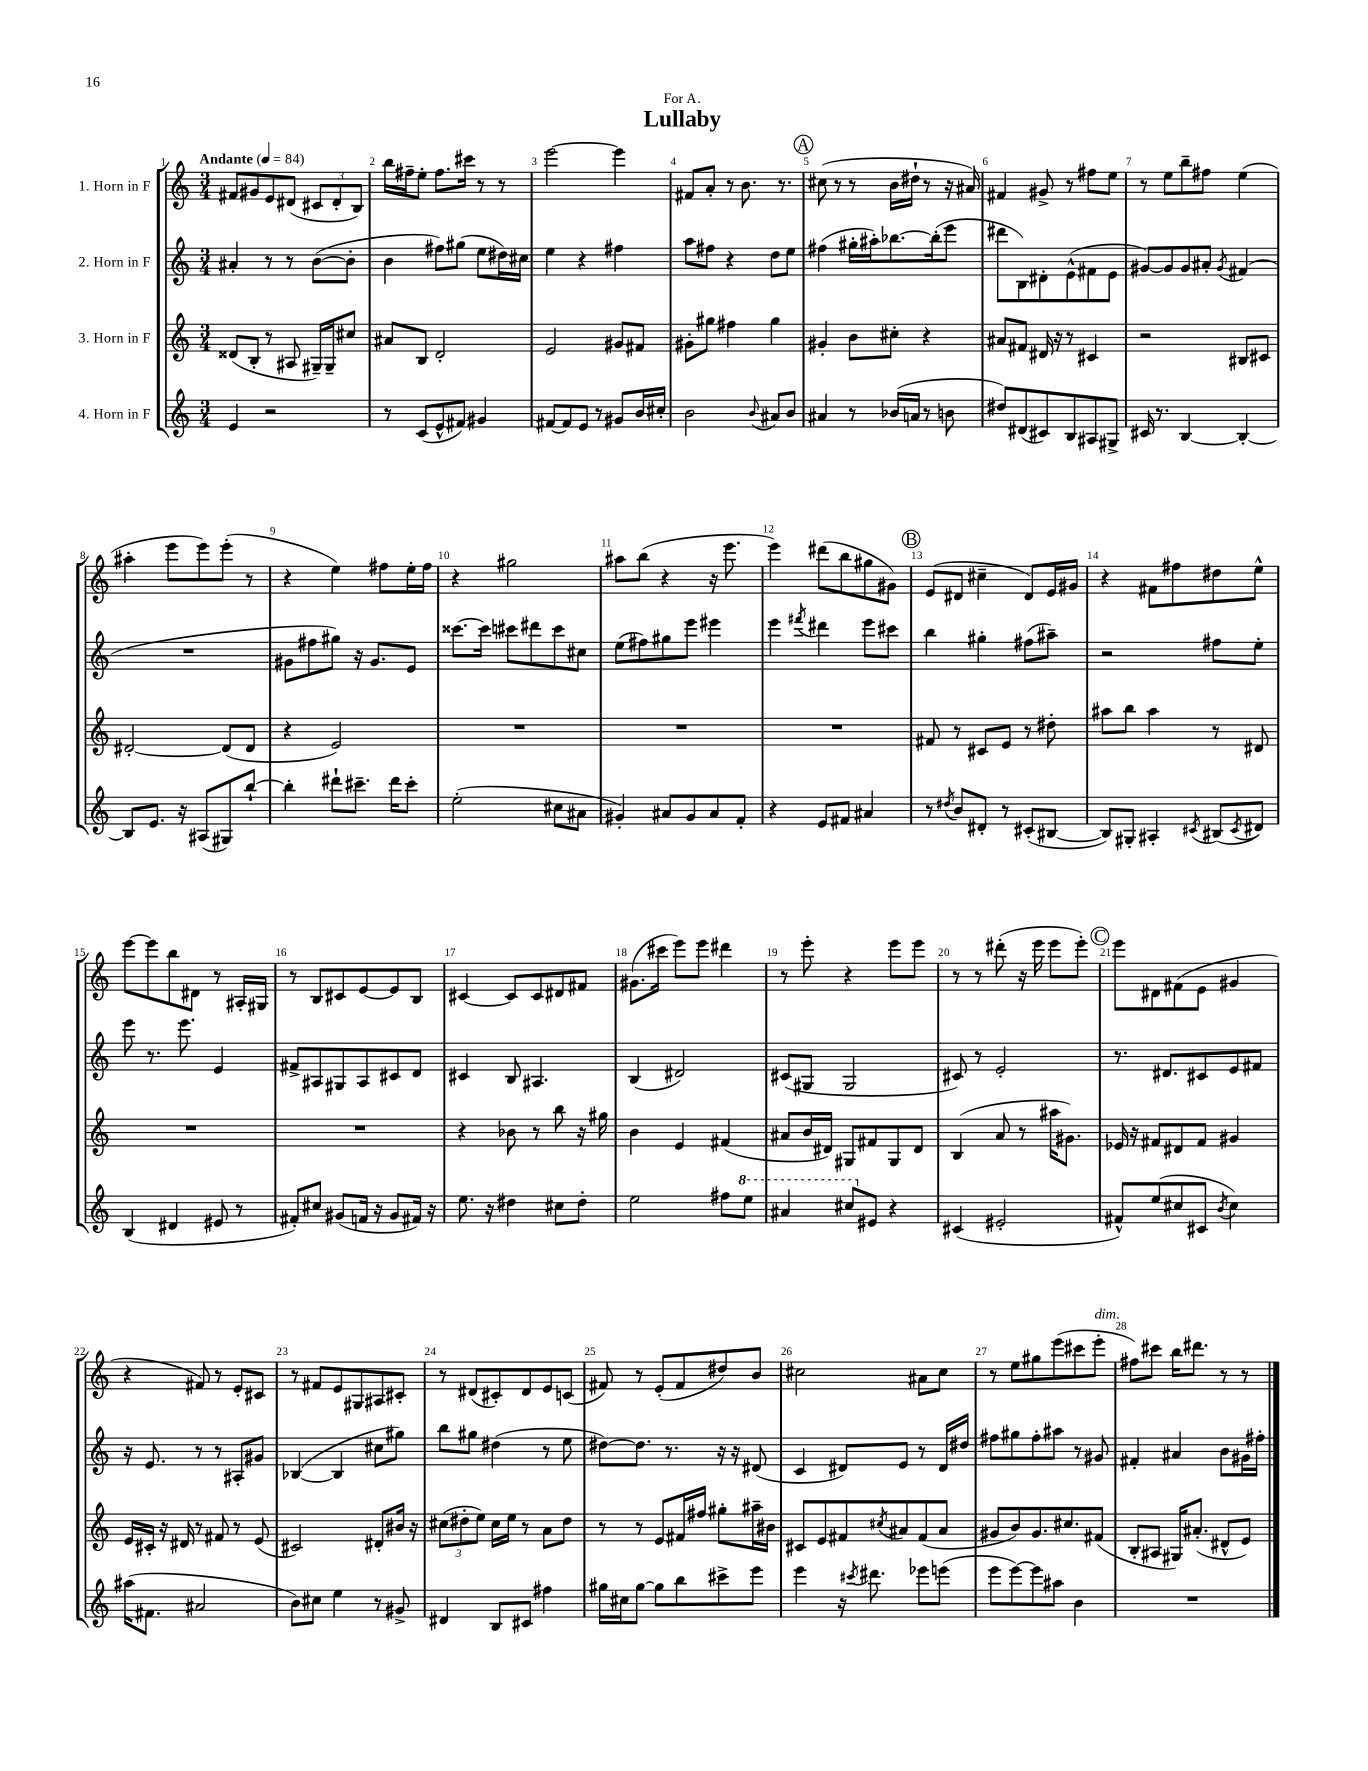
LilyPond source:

\header { title = "Lullaby" dedication = "For A." }
<<
\new StaffGroup <<
\new Staff = "s0" \with { instrumentName = "1. Horn in F" } {
    \clef treble \key c \major \numericTimeSignature \time 3/4 \tempo "Andante" 4 = 84
    fis'8 gis'8 e'8 dis'8( \tuplet 3/2 { cis'8 dis'8-. b8) } |
    b''16 fis''16-- e''8-. fis''8. cis'''16 r8 r8 |
    e'''2~ e'''4 |
    fis'8 a'8-. r8 b'8. r8. |
    \mark \markup { \circle "A" } cis''8( r8 r8 b'16 dis''16-! r8 r16 ais'16) |
    fis'4 gis'8-> r8 fis''8 e''8 |
    r8 e''8 b''8-- fis''8 e''4( |
    ais''4-. e'''8 e'''8) e'''8-.( r8 |
    r4 e''4) fis''8 e''16-. fis''16 |
    r4 gis''2 |
    ais''8 b''8( r4 r16 e'''8. |
    e'''4) dis'''8( b''8 gis''8 gis'8) |
    \mark \markup { \circle "B" } e'8( dis'8 cis''4-- dis'8) e'16 gis'16 |
    r4 fis'8 fis''8 dis''8 e''8-^ |
    e'''8~ e'''8 b''8 dis'8 r8 ais16-. gis16 |
    r8 b8 cis'8 e'8~ e'8 b8 |
    cis'4~ cis'8 cis'8 dis'8 fis'8 |
    gis'8.( cis'''16 e'''8) e'''8 dis'''4 |
    r8 e'''8-. r4 e'''8 e'''8 |
    r8 r8 dis'''8-.( r16 e'''16 e'''8 e'''8-.) |
    \mark \markup { \circle "C" } e'''8 dis'8 fis'8( e'8 gis'4 |
    r4 fis'8) r8 e'8-. cis'8 |
    r8 fis'8 e'8 gis8 ais8 cis'8-. |
    r8 dis'8( cis'8-.) dis'8 e'8 c'8( |
    fis'8) r8 e'8-.( fis'8 dis''8) b'8 |
    cis''2 ais'8 cis''8 |
    r8 e''8 gis''8 e'''8( cis'''8 e'''8-.^\markup { \italic "dim." } |
    fis''8) cis'''8 b''16 dis'''8. r8 r8 \bar "|." |
}
\new Staff = "s1" \with { instrumentName = "2. Horn in F" } {
    \clef treble \key c \major \numericTimeSignature \time 3/4
    ais'4-. r8 r8 b'8~( b'8-. |
    b'4 fis''8) gis''8( e''8 dis''16) cis''16 |
    e''4 r4 fis''4 |
    a''8 fis''8 r4 d''8 e''8 |
    \mark \markup { \circle "A" } fis''4( gis''16-. ais''16-.) bes''8.~ bes''16-.( e'''8 |
    dis'''8 b8) dis'8-. e'8-^( fis'8 e'8 |
    gis'8~) gis'8 gis'8 ais'8-. \acciaccatura { gis'8 } fis'4( |
    R2. |
    gis'8 fis''8 gis''8) r16 gis'8. e'8 |
    cisis'''8.~ cisis'''16 cis'''8 dis'''8 cis'''8 cis''8 |
    e''8( fis''8) gis''8 e'''8 eis'''4 |
    e'''4 \acciaccatura { fis'''8 } dis'''4 e'''8 cis'''8 |
    \mark \markup { \circle "B" } b''4 gis''4-. fis''8( ais''8--) |
    r2 fis''8 e''8-. |
    e'''8 r8. e'''8. e'4 |
    fis'8-> ais8 gis8 ais8 cis'8 d'8 |
    cis'4 b8 ais4. |
    b4( dis'2) |
    cis'8( gis8 gis2 |
    cis'8) r8 e'2-. |
    \mark \markup { \circle "C" } r8. dis'8. cis'8 e'8 fis'8 |
    r16 e'8. r8 r8 ais8-. gis'8 |
    bes4~( bes4 cis''8 gis''8) |
    b''8 gis''8 dis''4( r8 e''8 |
    dis''8~) dis''8. r8. r16 r16 dis'8( |
    c'4 dis'8) e'8 r8 dis'16 dis''16 |
    fis''8 gis''8 fis''8-. ais''8 r8 gis'8 |
    fis'4-. ais'4 b'8 gis'16 fis''16-. \bar "|." |
}
\new Staff = "s2" \with { instrumentName = "3. Horn in F" } {
    \clef treble \key c \major \numericTimeSignature \time 3/4
    disis'8( b8-. r8 ais8 gis16--) gis16-- cis''8 |
    ais'8 b8 d'2-. |
    e'2 gis'8 fis'8 |
    gis'8-. gis''8 fis''4 gis''4 |
    \mark \markup { \circle "A" } gis'4-. b'8 cis''8-. r4 |
    ais'8 fis'8 dis'16 r16 r8 cis'4 |
    r2 bis8 cis'8 |
    dis'2~-. dis'8( dis'8 |
    r4 e'2) |
    R2. |
    R2. |
    R2. |
    \mark \markup { \circle "B" } fis'8 r8 cis'8 e'8 r8 dis''8-. |
    ais''8 b''8 ais''4 r8 dis'8 |
    R2. |
    R2. |
    r4 bes'8 r8 b''8 r16 gis''16 |
    b'4 e'4 fis'4( |
    ais'8 b'16 dis'16) gis8 fis'8 gis8 dis'8 |
    b4( a'8 r8 ais''16 gis'8.) |
    \mark \markup { \circle "C" } ees'16 r16 fis'8 dis'8 fis'8 gis'4 |
    e'16 cis'16-. r16 dis'16 r8 fis'8 r8 e'8( |
    cis'2) dis'8-. bis'16 r16 |
    \tuplet 3/2 { cis''8( dis''8-. e''8) } cis''16 e''16 r8 a'8 dis''8 |
    r8 r8 e'8 fis'16 fis''16 gis''8-. ais''16-- bis'16 |
    cis'8 e'8 fis'8 \acciaccatura { cis''8 } ais'8 fis'8( ais'8 |
    gis'8 b'8) gis'8. cis''8. fis'8( |
    b8-. ais8 gis16) ais'8.-.( dis'8-^ e'8) \bar "|." |
}
\new Staff = "s3" \with { instrumentName = "4. Horn in F" } {
    \clef treble \key c \major \numericTimeSignature \time 3/4
    e'4 r2 |
    r8 c'8( e'8-^ fis'8) gis'4 |
    fis'8~ fis'8 e'8 r8 gis'8 b'16 cis''16-. |
    b'2 \appoggiatura { b'8 } ais'8 b'8 |
    \mark \markup { \circle "A" } ais'4 r8 bes'16( a'16 r8 b'8 |
    dis''8) dis'8( cis'8) b8 ais8 gis8-> |
    cis'16 r8. b4~ b4~-. |
    b8 e'8. r16 ais8( gis8) b''8~-! |
    b''4-. dis'''8-! cis'''8.-- dis'''16 cis'''8-. |
    e''2-.( cis''8 ais'8 |
    gis'4-.) ais'8 gis'8 ais'8 f'8-. |
    r4 e'8 fis'8 ais'4 |
    \mark \markup { \circle "B" } r8 \acciaccatura { dis''8 } b'8 dis'8-. r8 cis'8-.( bis8~ |
    bis8) gis8-. ais4-. \acciaccatura { cis'8 } bis8( \acciaccatura { cis'8 } dis'8) |
    b4( dis'4 eis'8 r8 |
    fis'8-.) cis''8 gis'8( f'16 r16 gis'8 fis'16) r16 |
    e''8. r16 dis''4 cis''8 dis''8-. |
    e''2 fis''8 \ottava #1 e'''8 |
    ais''4 cis'''8 \ottava #0 eis'8 r4 |
    cis'4( eis'2-. |
    \mark \markup { \circle "C" } fis'8-^) e''8( cis''8 cis'8 \acciaccatura { b'8 } cis''4) |
    ais''16( fis'8. ais'2 |
    b'8) cis''8 e''4 r8 gis'8-> |
    dis'4 b8 cis'8 fis''4 |
    gis''16 cis''16 gis''8~ gis''8 b''8 cis'''8-> e'''8 |
    e'''4 r16 \acciaccatura { cis'''8 } dis'''8. ees'''8 e'''8( |
    e'''8 e'''8~) e'''8 ais''8 b'4 |
    R2. \bar "|." |
}
>>
>>
\layout { \context { \Score \override BarNumber.break-visibility = ##(#f #t #t) barNumberVisibility = #all-bar-numbers-visible } }
